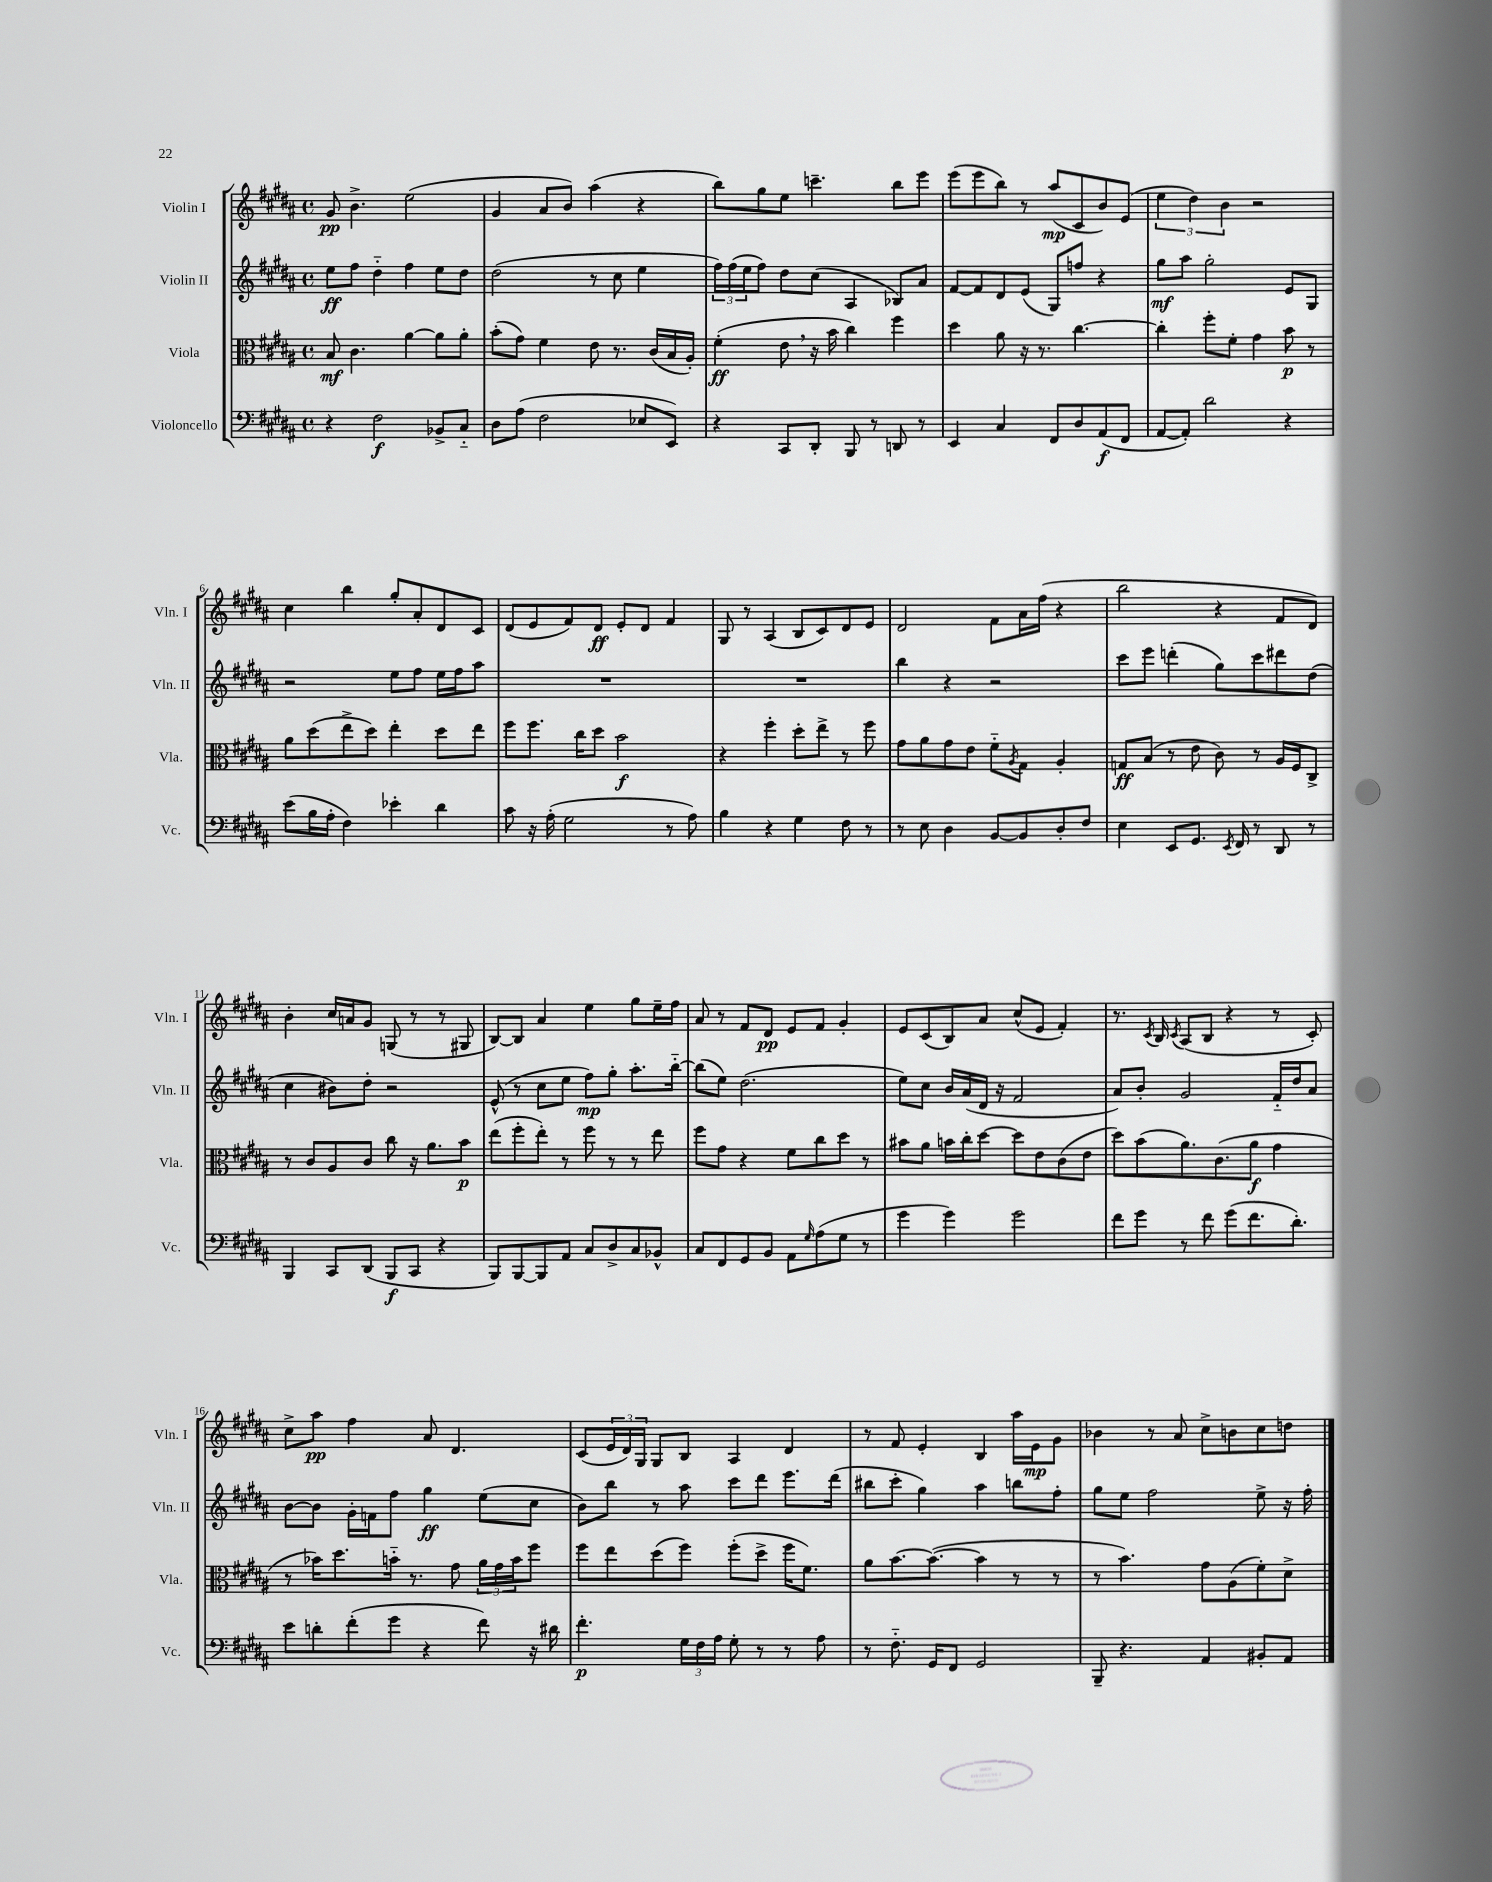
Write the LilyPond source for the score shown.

<<
\new StaffGroup <<
\new Staff = "s0" \with { instrumentName = "Violin I" shortInstrumentName = "Vln. I" } {
    \clef treble \key b \major \defaultTimeSignature \time 4/4
    gis'8\pp b'4.-> e''2( |
    gis'4 ais'8 b'8) ais''4( r4 |
    b''8) gis''8 e''8 c'''4.-- b''8 e'''8 |
    e'''8( e'''8 b''8) r8 ais''8\mp( cis'8 b'8) e'8( |
    \tuplet 3/2 { e''4 dis''4) b'4 } r2 |
    cis''4 b''4 gis''8-. ais'8-. dis'8 cis'8 |
    dis'8( e'8 fis'8) dis'8\ff e'8-. dis'8 fis'4 |
    gis8 r8 ais4( b8 cis'8) dis'8 e'8 |
    dis'2 fis'8 ais'16 fis''16( r4 |
    b''2 r4 fis'8 dis'8) |
    b'4-. cis''16 a'16 gis'8 g8( r8 r8 gis8 |
    b8~) b8 ais'4 e''4 gis''8 e''16-- fis''16 |
    ais'8 r8 fis'8 dis'8\pp e'8 fis'8 gis'4-. |
    e'8 cis'8( b8) ais'8 cis''8-^( e'8 fis'4-.) |
    r8. \acciaccatura { cis'8 } b16 \acciaccatura { cis'8 } ais8( b8 r4 r8 cis'8-.) |
    cis''8-> ais''8\pp fis''4 ais'8 dis'4. |
    cis'8( \tuplet 3/2 { e'16 dis'16) gis16 } gis8 b8 ais4 dis'4 |
    r8 fis'8 e'4-. b4 ais''16 e'16\mp gis'8 |
    bes'4 r8 ais'8 cis''8-> b'8 cis''8 d''8 \bar "|." |
}
\new Staff = "s1" \with { instrumentName = "Violin II" shortInstrumentName = "Vln. II" } {
    \clef treble \key b \major \defaultTimeSignature \time 4/4
    e''8\ff fis''8 dis''4-_ fis''4 e''8 dis''8 |
    dis''2( r8 cis''8 e''4 |
    \tuplet 3/2 { fis''16) fis''16( e''16 } fis''8) dis''8 cis''8( ais4 bes8) ais'8 |
    fis'8~ fis'8 dis'8 e'8( gis8) f''8 r4 |
    gis''8\mf ais''8 gis''2-. e'8 gis8 |
    r2 e''8 fis''8 e''16 fis''16 ais''8 |
    R1 |
    R1 |
    b''4 r4 r2 |
    cis'''8 e'''8 d'''4-.( gis''8) cis'''8 dis'''8 dis''8( |
    cis''4 bis'8) dis''8-. r2 |
    e'8-^( r8 cis''8 e''8 fis''8\mp) gis''8-. ais''8.-. b''16~-_ |
    b''8( e''8) dis''2.( |
    e''8) cis''8 b'16 ais'16( dis'16 r16 fis'2 |
    ais'8) b'8-. gis'2 fis'16-_ dis''16 ais'8 |
    b'8~ b'8 gis'16-. f'16 fis''8 gis''4\ff e''8( cis''8 |
    b'8) b''8 r8 ais''8 cis'''8 dis'''8 e'''8. dis'''16( |
    bis''8 cis'''8-. gis''4) ais''4 b''8 fis''8-. |
    gis''8 e''8 fis''2 e''8-> r16 fis''16-. \bar "|." |
}
\new Staff = "s2" \with { instrumentName = "Viola" shortInstrumentName = "Vla." } {
    \clef alto \key b \major \defaultTimeSignature \time 4/4
    b8\mf cis'4. ais'4~ ais'8 ais'8-. |
    b'8-.( gis'8) fis'4 e'8 r8. cis'16( b16 ais16-.) |
    fis'4-.\ff( e'8 \breathe r16 b'16 cis''4) fis''4 |
    dis''4 ais'8 r16 r8. cis''4.~ |
    cis''4-. fis''8-. fis'8-. gis'4 b'8\p r8 |
    ais'8 dis''8( e''8-> dis''8) e''4-. dis''8 e''8 |
    fis''8 fis''8. cis''16 dis''8 b'2\f |
    r4 fis''4-. dis''8-. e''8-> r8 fis''8 |
    gis'8 ais'8 gis'8 e'8 fis'8-_ \acciaccatura { ais8 } gis8 ais4-. |
    g8\ff b8( r8 e'8 cis'8) r8 ais16 fis16 cis8-> |
    r8 cis'8 ais8 cis'8 cis''8 r16 ais'8. b'8\p |
    e''8( fis''8-. e''8-.) r8 fis''8 r8 r8 e''8 |
    fis''8 gis'8 r4 fis'8 cis''8 dis''8 r8 |
    bis'8 ais'8 b'16 cis''16-. dis''8~ dis''8 e'8 cis'8( e'8 |
    dis''8) b'8( ais'8.) cis'8.( ais'8\f gis'4 |
    r8 bes'16) dis''8. b'16-_ r8. gis'8 \tuplet 3/2 { ais'16 gis'16 b'16 } fis''8 |
    fis''8 e''8 dis''8( fis''8) fis''8-.( dis''8-> fis''16 fis'8.) |
    ais'8 b'8.~ b'8.~( b'4 r8 r8 |
    r8 b'4.) gis'8 ais8( fis'8-.) dis'8-> \bar "|." |
}
\new Staff = "s3" \with { instrumentName = "Violoncello" shortInstrumentName = "Vc." } {
    \clef bass \key b \major \defaultTimeSignature \time 4/4
    r4 fis2\f bes,8-> cis8-_ |
    dis8 ais8( fis2 ees8 e,8) |
    r4 cis,8 dis,8-. b,,8 r8 d,8 r8 |
    e,4 cis4 fis,8 dis8 ais,8\f( fis,8 |
    ais,8~ ais,8-.) dis'2 r4 |
    e'8( b16 ais16-. fis4) ees'4-. dis'4 |
    cis'8 r16 ais16-.( gis2 r8 ais8) |
    b4 r4 gis4 fis8 r8 |
    r8 e8 dis4 b,8~ b,8 dis8-. fis8 |
    e4 e,8 gis,8. \acciaccatura { e,8 } fis,16 r8 dis,8 r8 |
    b,,4 cis,8 dis,8( b,,8\f cis,8 r4 |
    b,,8) b,,8~ b,,8 ais,8 cis8 dis8-> cis8 bes,8-^ |
    cis8 fis,8 gis,8 b,8 ais,8 \grace { gis16 } ais8( gis8 r8 |
    gis'4 gis'4) gis'2 |
    fis'8 gis'8 r8 fis'8 gis'8( fis'8. dis'8.-.) |
    e'8 d'8-. fis'8-.( gis'8 r4 fis'8) r16 dis'16 |
    fis'4.-.\p \tuplet 3/2 { gis16 fis16 ais16 } gis8-. r8 r8 ais8 |
    r8 fis8.-_ gis,16 fis,8 gis,2 |
    b,,8-- r4. ais,4 bis,8-. ais,8 \bar "|." |
}
>>
>>
